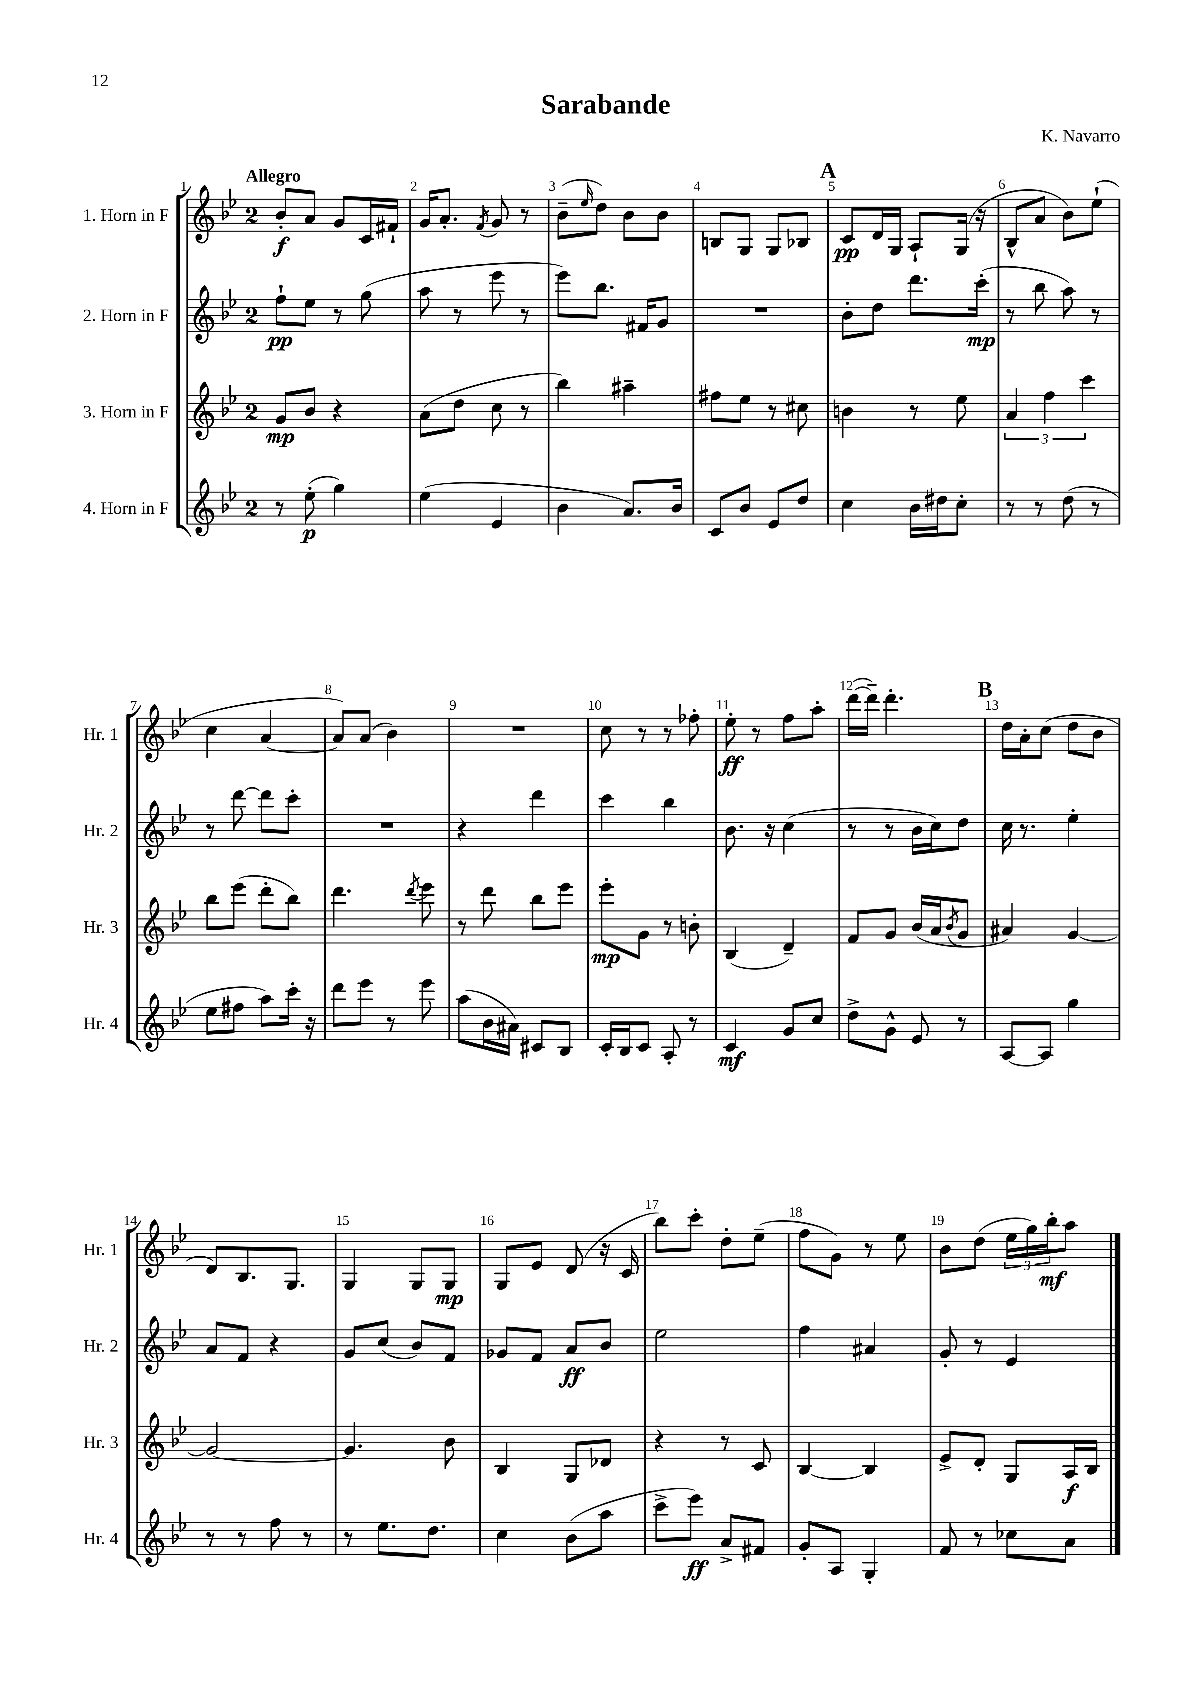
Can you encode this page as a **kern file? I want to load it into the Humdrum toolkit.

**kern	**dynam	**kern	**dynam	**kern	**dynam	**kern	**dynam
*part4	*part4	*part3	*part3	*part2	*part2	*part1	*part1
*staff4	*staff4	*staff3	*staff3	*staff2	*staff2	*staff1	*staff1
*I"4. Horn in F	*	*I"3. Horn in F	*	*I"2. Horn in F	*	*I"1. Horn in F	*
*I'Hr. 4	*	*I'Hr. 3	*	*I'Hr. 2	*	*I'Hr. 1	*
*clefG2	*	*clefG2	*	*clefG2	*	*clefG2	*
*k[b-e-]	*	*k[b-e-]	*	*k[b-e-]	*	*k[b-e-]	*
*M2/4	*	*M2/4	*	*M2/4	*	*M2/4	*
=1	=1	=1	=1	=1	=1	=1	=1
!	!	!	!	!	!	!LO:TX:a:B:t=Allegro	!
8r	.	8g/L	mp	8ff`\L	pp	8b-'/L	f
(8ee-'\	p	8b-/J	.	8ee-\J	.	8a/J	.
4gg\)	.	4r	.	8r	.	8g/L	.
.	.	.	.	(8gg\	.	16c/L	.
.	.	.	.	.	.	16f#X`/JJ	.
=2	=2	=2	=2	=2	=2	=2	=2
(4ee-\	.	(8a\L	.	8aa\	.	16g/KL	.
.	.	.	.	.	.	8.a'/J	.
.	.	8dd\J	.	8r	.	.	.
.	.	.	.	.	.	8qf/	.
4e-/	.	8cc\	.	8eee-\	.	8g/	.
.	.	8r	.	8r	.	8r	.
=3	=3	=3	=3	=3	=3	=3	=3
4b-\	.	4bb-\)	.	8eee-\L)	.	(8b-~\L	.
.	.	.	.	.	.	16qqee-/	.
.	.	.	.	8.bb-\J	.	8dd\J)	.
8.a/L)	.	4aa#X~\	.	.	.	8b-\L	.
.	.	.	.	16f#X/KL	.	.	.
.	.	.	.	8g/J	.	8b-\J	.
16b-/Jk	.	.	.	.	.	.	.
=4	=4	=4	=4	=4	=4	=4	=4
8c/L	.	8ff#X\L	.	2r	.	8Bn/L	.
8b-/J	.	8ee-\J	.	.	.	8G/J	.
8e-/L	.	8r	.	.	.	8G/L	.
8dd/J	.	8cc#X\	.	.	.	8B-X/J	.
!!LO:REH:place=s1:t=A
=5	=5	=5	=5	=5	=5	=5	=5
4cc\	.	4bn\	.	8b-'\L	.	8c/L	pp
.	.	.	.	8dd\J	.	16d/L	.
.	.	.	.	.	.	16G/JJ	.
16b-\LL	.	8r	.	8.ddd\L	.	8A`/L	.
16dd#X\J	.	.	.	.	.	.	.
8cc'\J	.	8ee-\	.	.	.	(16G/Jk	.
.	.	.	.	(16ccc'\Jk	mp	16r	.
=6	=6	=6	=6	=6	=6	=6	=6
8r	.	6a/	.	8r	.	8B-^^/L	.
8r	.	.	.	8bb-\	.	8a/J	.
.	.	6ff\	.	.	.	.	.
(8dd\	.	.	.	8aa\)	.	8b-\L)	.
.	.	6ccc\	.	.	.	.	.
8r	.	.	.	8r	.	(8ee-`\J	.
!!LO:LB:g=z
=7	=7	=7	=7	=7	=7	=7	=7
8ee-\L	.	8bb-\L	.	8r	.	4cc\	.
8ff#X\J	.	(8eee-\J	.	[8ddd\	.	.	.
8aa\L)	.	8ddd'\L	.	8ddd\L]	.	[4a/	.
16ccc'\Jk	.	8bb-\J)	.	8ccc'\J	.	.	.
16r	.	.	.	.	.	.	.
=8	=8	=8	=8	=8	=8	=8	=8
8ddd\L	.	4.ddd\	.	2r	.	8a/L])	.
8eee-\J	.	.	.	.	.	(8a/J	.
8r	.	.	.	.	.	4b-\)	.
.	.	8qddd/	.	.	.	.	.
8eee-\	.	8eee-\	.	.	.	.	.
=9	=9	=9	=9	=9	=9	=9	=9
(8aa\L	.	8r	.	4r	.	2r	.
16b-\L	.	8ddd\	.	.	.	.	.
16a#X\JJ)	.	.	.	.	.	.	.
8c#X/L	.	8bb-\L	.	4ddd\	.	.	.
8B-/J	.	8eee-\J	.	.	.	.	.
=10	=10	=10	=10	=10	=10	=10	=10
16c'/LL	.	8eee-'\L	mp	4ccc\	.	8cc\	.
16B-/J	.	.	.	.	.	.	.
8c/J	.	8g\J	.	.	.	8r	.
8A'/	.	8r	.	4bb-\	.	8r	.
8r	.	8bn'\	.	.	.	8ff-X'\	.
=11	=11	=11	=11	=11	=11	=11	=11
4c/	mf	(4B-/	.	8.b-\	.	8ee-'\	ff
.	.	.	.	.	.	8r	.
.	.	.	.	16r	.	.	.
8g/L	.	4d~/)	.	(4cc\	.	8ff\L	.
8cc/J	.	.	.	.	.	8aa'\J	.
=12	=12	=12	=12	=12	=12	=12	=12
8dd^\L	.	8f/L	.	8r	.	([16ddd\LL	.
.	.	.	.	.	.	16ddd~\JJ])	.
8g^^\J	.	8g/J	.	8r	.	4.ddd'\	.
8e-/	.	(16b-/LL	.	16b-\LL	.	.	.
.	.	16a/J	.	16cc\J)	.	.	.
.	.	8qb-/	.	.	.	.	.
8r	.	8g/J	.	8dd\J	.	.	.
!!LO:REH:place=s1:t=B
=13	=13	=13	=13	=13	=13	=13	=13
[8A/L	.	4a#X/)	.	16cc\	.	16dd\LL	.
.	.	.	.	8.r	.	16a'\J	.
8A/J]	.	.	.	.	.	(8cc\J	.
4gg\	.	[4g/	.	4ee-'\	.	8dd\L	.
.	.	.	.	.	.	8b-\J	.
!!LO:LB:g=z
=14	=14	=14	=14	=14	=14	=14	=14
8r	.	2g/_	.	8a/L	.	8d/L)	.
8r	.	.	.	8f/J	.	8.B-/	.
8ff\	.	.	.	4r	.	.	.
.	.	.	.	.	.	8.G/J	.
8r	.	.	.	.	.	.	.
=15	=15	=15	=15	=15	=15	=15	=15
8r	.	4.g/]	.	8g/L	.	4G/	.
8.ee-\L	.	.	.	(8cc/J	.	.	.
.	.	.	.	8b-/L)	.	8G/L	.
8.dd\J	.	.	.	.	.	.	.
.	.	8b-\	.	8f/J	.	8G/J	mp
=16	=16	=16	=16	=16	=16	=16	=16
4cc\	.	4B-/	.	8g-X/L	.	8G/L	.
.	.	.	.	8f/J	.	8e-/J	.
(8b-\L	.	8G/L	.	8a/L	ff	(8d/	.
8aa\J	.	8d-X/J	.	8b-/J	.	16r	.
.	.	.	.	.	.	16c/	.
=17	=17	=17	=17	=17	=17	=17	=17
8ccc^\L	.	4r	.	2ee-\	.	8bb-\L)	.
8eee-\J)	ff	.	.	.	.	8ccc'\J	.
8a^/L	.	8r	.	.	.	8dd'\L	.
8f#X/J	.	8c/	.	.	.	(8ee-~\J	.
=18	=18	=18	=18	=18	=18	=18	=18
8g'/L	.	[4B-/	.	4ff\	.	8ff\L	.
8A/J	.	.	.	.	.	8g\J)	.
4G'/	.	4B-/]	.	4a#X/	.	8r	.
.	.	.	.	.	.	8ee-\	.
=19	=19	=19	=19	=19	=19	=19	=19
8f/	.	8e-^/L	.	8g'/	.	8b-\L	.
8r	.	8d'/J	.	8r	.	(8dd\J	.
8cc-X\L	.	8G/L	.	4e-/	.	24ee-\LL	.
.	.	.	.	.	.	24gg\)	.
.	.	.	.	.	.	24bb-'\J	mf
8a\J	.	16A/L	f	.	.	8aa\J	.
.	.	16B-/JJ	.	.	.	.	.
==	==	==	==	==	==	==	==
*-	*-	*-	*-	*-	*-	*-	*-
